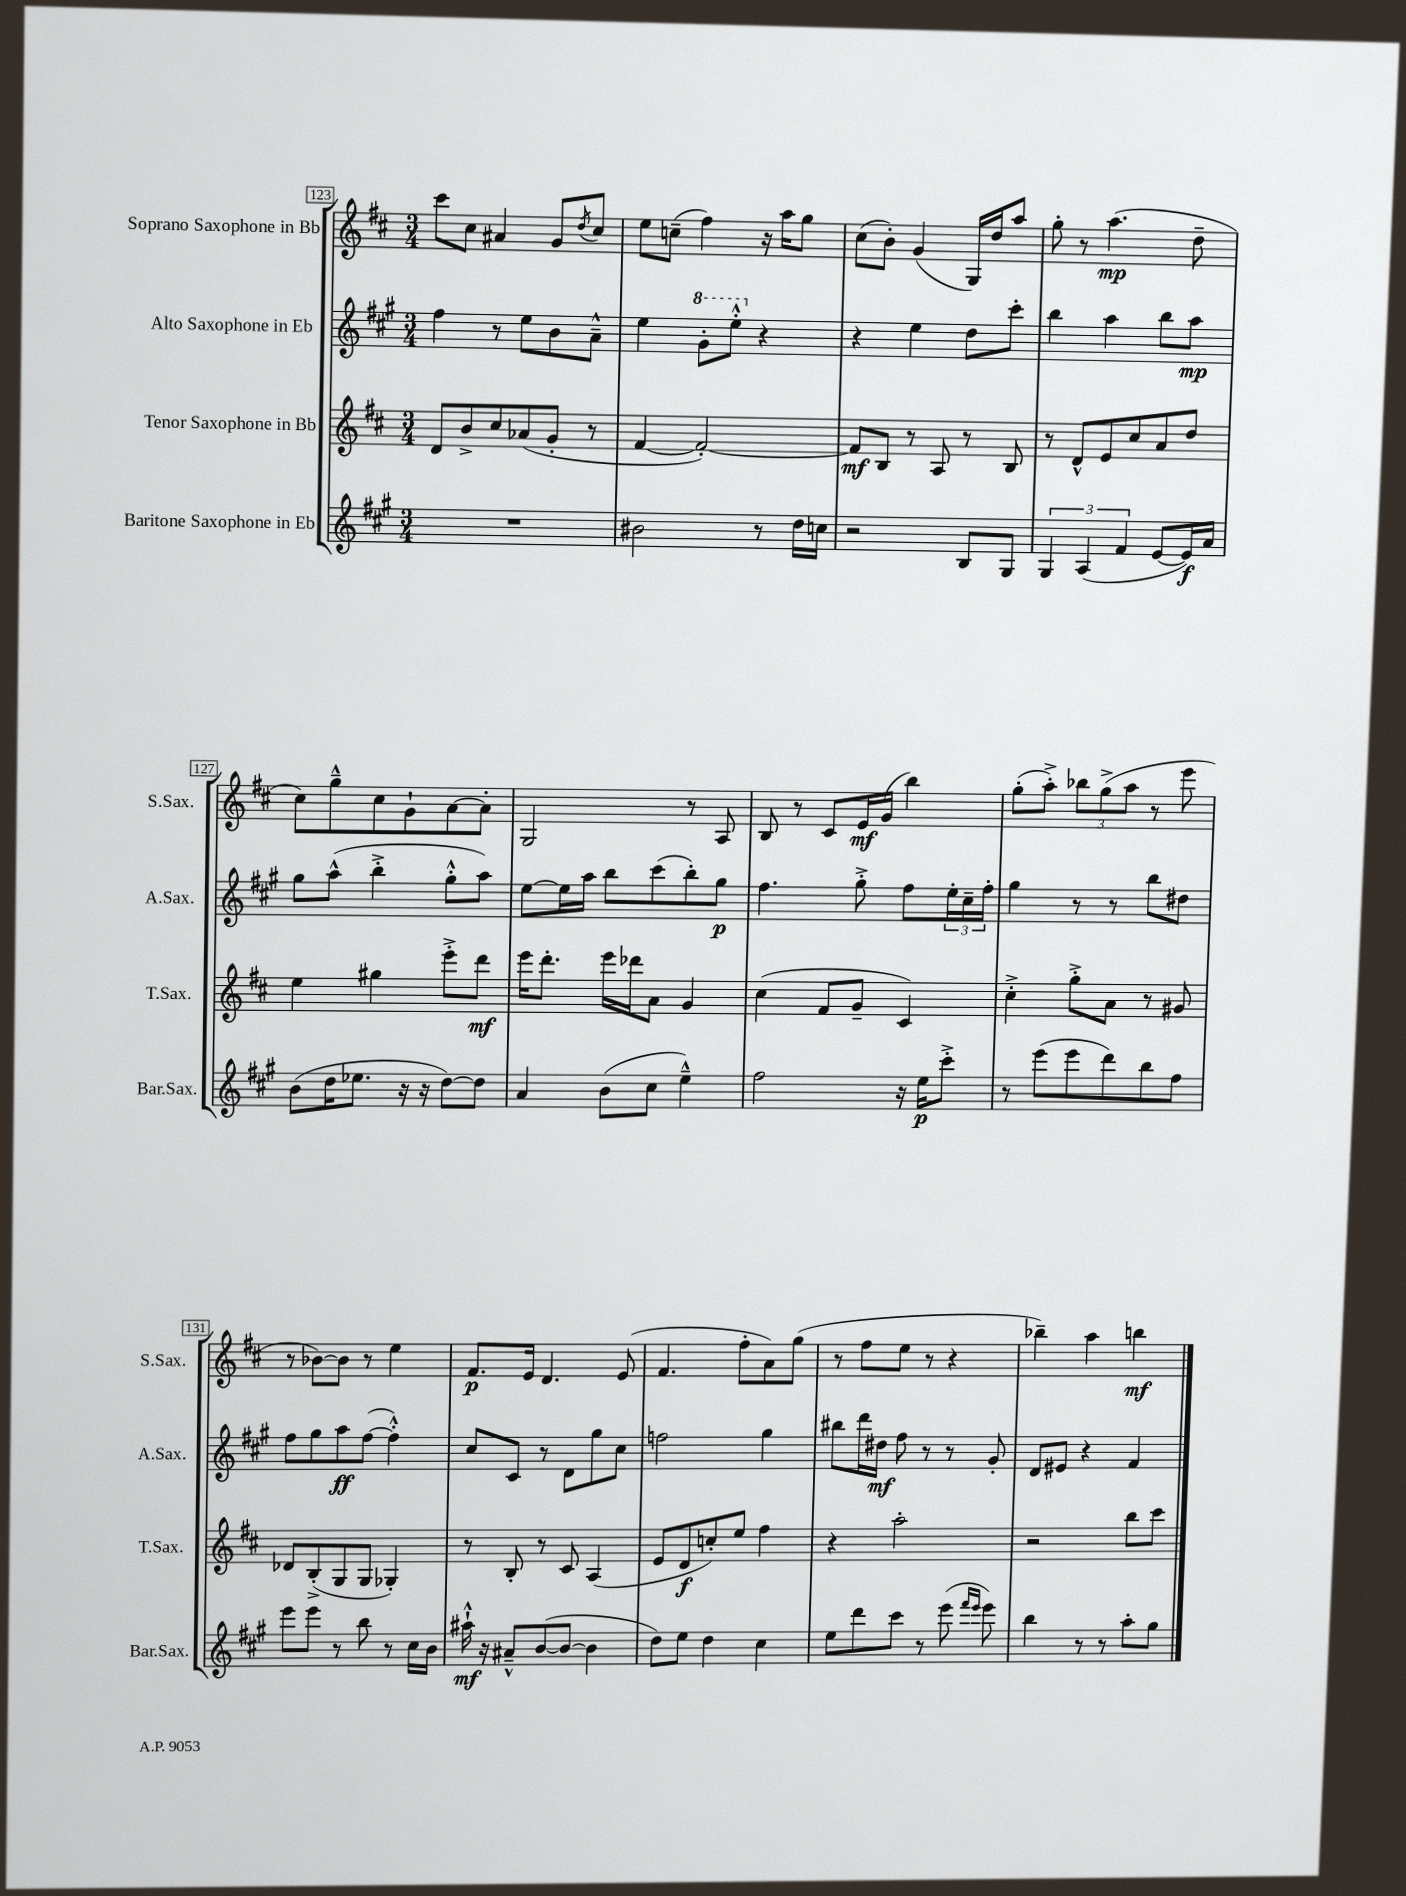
<<
\new StaffGroup <<
\new Staff = "s0" \with { instrumentName = "Soprano Saxophone in Bb" shortInstrumentName = "S.Sax." } {
    \clef treble \key d \major \numericTimeSignature \time 3/4
    cis'''8 cis''8 ais'4 g'8 \acciaccatura { d''8 } cis''8 |
    e''8 c''8--( fis''4) r16 a''16 g''8 |
    cis''8( b'8-.) g'4( g16) d''16 a''8 |
    g''8-. r8 a''4.\mp( d''8-- |
    cis''8) g''8---^ cis''8 g'8-! a'8~ a'8-. |
    g2 r8 a8 |
    b8 r8 cis'8 e'16\mf g'16( b''4) |
    g''8-.( a''8-.->) \tuplet 3/2 { bes''8 g''8->( a''8 } r8 e'''8 |
    r8 bes'8~) bes'8 r8 e''4 |
    fis'8.\p e'16 d'4. e'8( |
    fis'4. fis''8-. a'8) g''8( |
    r8 fis''8 e''8 r8 r4 |
    bes''4--) a''4 b''4\mf \bar "|." |
}
\new Staff = "s1" \with { instrumentName = "Alto Saxophone in Eb" shortInstrumentName = "A.Sax." } {
    \clef treble \key a \major \numericTimeSignature \time 3/4
    fis''4 r8 e''8 b'8 a'8---^ |
    e''4 \ottava #1 gis''8-. e'''8-.-^ \ottava #0 r4 |
    r4 e''4 d''8 cis'''8-. |
    b''4 a''4 b''8 a''8\mp |
    gis''8 a''8-^( b''4-.-> gis''8-.-^ a''8) |
    e''8~ e''16 a''16 b''8 cis'''8( b''8-.) gis''8\p |
    fis''4. gis''8-.-> fis''8 \tuplet 3/2 { e''16-. cis''16-- fis''16-. } |
    gis''4 r8 r8 b''8 dis''8 |
    fis''8 gis''8 a''8\ff fis''8~( fis''4-.-^) |
    cis''8 cis'8 r8 d'8 gis''8 cis''8 |
    f''2 gis''4 |
    bis''8 d'''16 dis''16\mf fis''8 r8 r8 gis'8-. |
    d'8 eis'8 r4 fis'4 \bar "|." |
}
\new Staff = "s2" \with { instrumentName = "Tenor Saxophone in Bb" shortInstrumentName = "T.Sax." } {
    \clef treble \key d \major \numericTimeSignature \time 3/4
    d'8 b'8-> cis''8 aes'8( g'8-. r8 |
    fis'4~ fis'2~-.) |
    fis'8\mf b8 r8 a8 r8 b8 |
    r8 d'8-^ e'8 cis''8 a'8 d''8 |
    e''4 gis''4 e'''8-.-> d'''8\mf |
    e'''16 d'''8.-. e'''16 des'''16 a'8 g'4 |
    cis''4( fis'8 g'8-- cis'4) |
    cis''4-.-> g''8-.-> a'8 r8 gis'8 |
    des'8 b8-.->( g8 g8 ges4-.) |
    r8 b8-. r8 cis'8 a4( |
    e'8 d'8\f c''8-.) e''8 fis''4 |
    r4 a''2-. |
    r2 b''8 cis'''8 \bar "|." |
}
\new Staff = "s3" \with { instrumentName = "Baritone Saxophone in Eb" shortInstrumentName = "Bar.Sax." } {
    \clef treble \key a \major \numericTimeSignature \time 3/4
    R2. |
    bis'2 r8 d''16 c''16 |
    r2 b8 gis8 |
    \tuplet 3/2 { gis4 a4( fis'4 } e'8~ e'16\f) a'16 |
    b'8( d''16 ees''8. r16 r16 d''8~) d''8 |
    a'4 b'8( cis''8 e''4---^) |
    fis''2 r16 e''16\p cis'''8-.-> |
    r8 e'''8( e'''8 d'''8) b''8 fis''8 |
    e'''8 e'''8 r8 b''8 r8 cis''16 b'16 |
    ais''16-!-^\mf r16 ais'8---^ b'8~( b'8~ b'4 |
    d''8) e''8 d''4 cis''4 |
    e''8 d'''8 cis'''8 r8 e'''8( \grace { fis'''16 e'''16 } e'''8) |
    b''4 r8 r8 a''8-. gis''8 \bar "|." |
}
>>
>>
\layout { \context { \Score currentBarNumber = #123 \override BarNumber.stencil = #(make-stencil-boxer 0.1 0.3 ly:text-interface::print) } }
